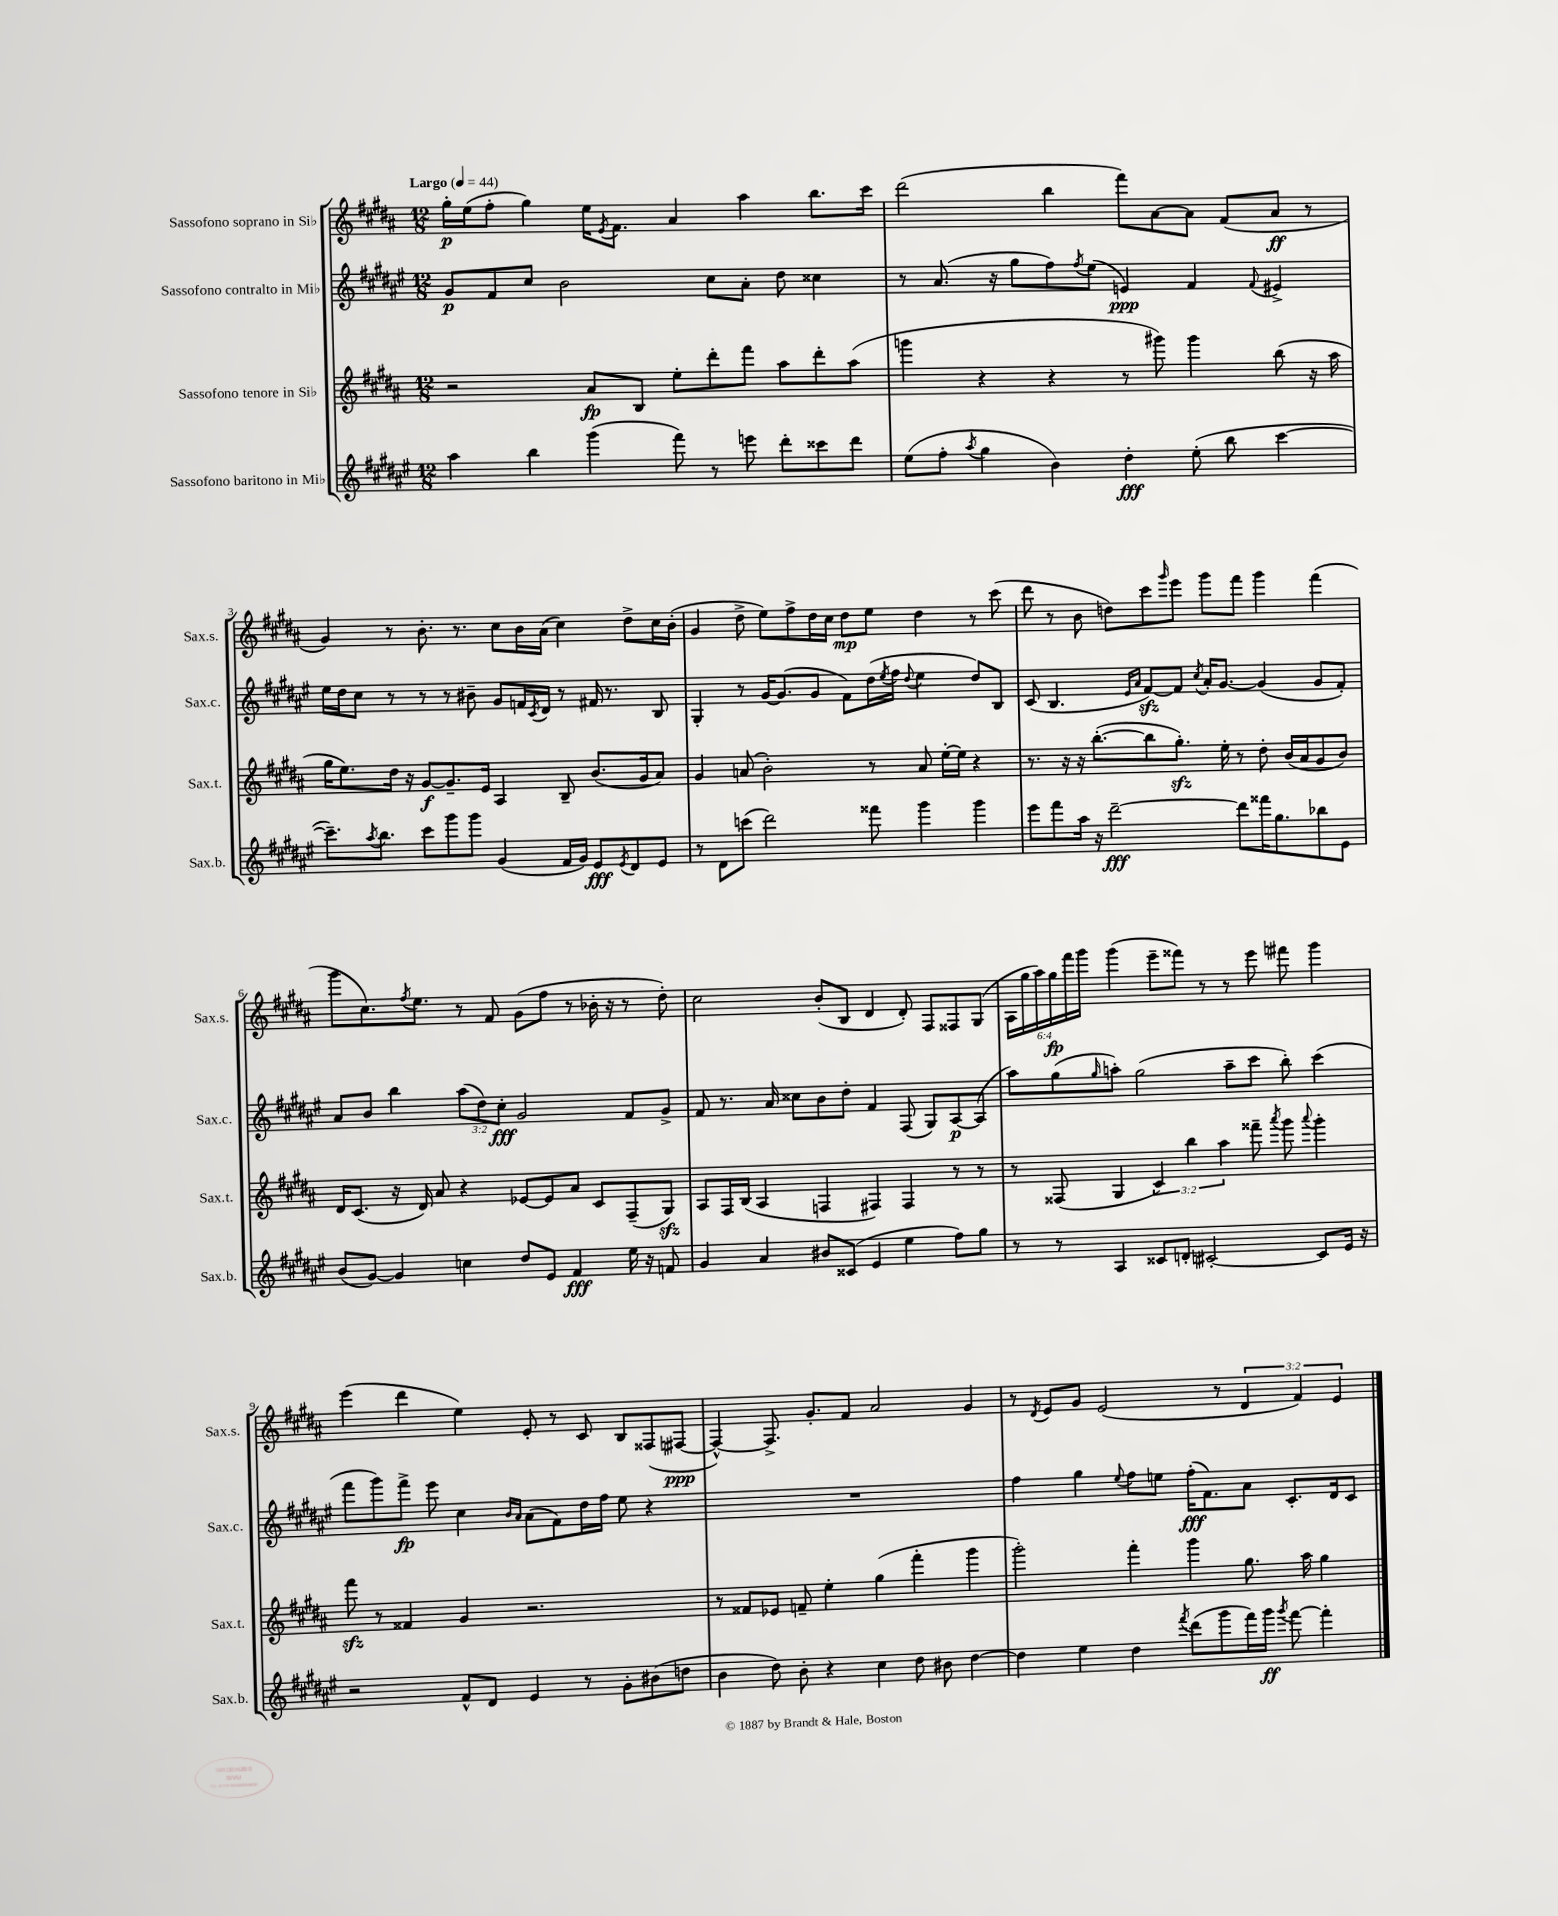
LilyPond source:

<<
\new StaffGroup <<
\new Staff = "s0" \with { instrumentName = "Sassofono soprano in Sib" shortInstrumentName = "Sax.s." } {
    \clef treble \key b \major \numericTimeSignature \time 12/8 \override Staff.TupletNumber.text = #tuplet-number::calc-fraction-text \tempo "Largo" 4 = 44
    gis''16-.\p e''16( fis''8-. gis''4) e''16 \acciaccatura { e'8 } fis'8. ais'4 ais''4 b''8. cis'''16 |
    dis'''2( b''4 fis'''8) ais'8~ ais'8 fis'8( ais'8\ff r8 |
    gis'4) r8 b'8.-. r8. cis''8 b'16 ais'16( cis''4) dis''8-> cis''16 b'16-.( |
    gis'4 dis''8-> e''8) fis''8-> dis''16 cis''16 dis''8\mp e''8 dis''4 r8 cis'''8( |
    dis'''8 r8 b'8 d''8) cis'''8 \grace { gis'''16 } e'''8 gis'''8 fis'''8 gis'''4 fis'''4( |
    gis'''8 cis''8.) \acciaccatura { fis''8 } e''8. r8 fis'8 gis'8( fis''8 r8 bes'16-. r16 r8 dis''8-.) |
    cis''2 b'8-.( b8 dis'4 dis'8-.) fis8 fisis8 gis8( |
    \tuplet 6/4 { ais16 gis''16 ais''16) gis''16\fp fis'''16 gis'''16 } gis'''4( e'''8-- fisis'''8) r8 r8 e'''8 fis'''8 gis'''4 |
    e'''4( dis'''4 e''4) e'8-. r8 cis'8 b8 fisis8( fis8~\ppp |
    fis4~-^) fis8.-> gis'8.-. fis'8 ais'2 gis'4 |
    r8 \acciaccatura { dis'8 } e'8 gis'8 e'2( r8 \tuplet 3/2 { dis'4 fis'4) e'4 } \bar "|." |
}
\new Staff = "s1" \with { instrumentName = "Sassofono contralto in Mib" shortInstrumentName = "Sax.c." } {
    \clef treble \key fis \major \numericTimeSignature \time 12/8 \override Staff.TupletNumber.text = #tuplet-number::calc-fraction-text
    gis'8\p fis'8 cis''8 b'2 cis''8 ais'8-. dis''8 cisis''4 |
    r8 ais'8.( r16 gis''8 fis''8) \acciaccatura { fis''8 } eis''8( e'4\ppp) fis'4 \appoggiatura { fis'8 } eis'4-> |
    eis''16 dis''16 cis''8 r8 r8 r8 bis'8-- gis'8 f'16 \acciaccatura { cis'8 } dis'16 r8 fis'16 r8. b8 |
    gis4-. r8 gis'16~ gis'8.( gis'8 fis'8) dis''16( \acciaccatura { eis''8 } fis''16 \appoggiatura { dis''8 } eis''4 dis''8) b8 |
    cis'8( b4. \grace { eis'16 ais'16 } fis'8~\sfz) fis'8 \acciaccatura { cis''8 } ais'16-. gis'8.~ gis'4( gis'8 fis'8-.) |
    ais'8 b'8 b''4 \tuplet 3/2 { ais''8( dis''8) cis''8-.\fff } gis'2 fis'8 gis'8-> |
    fis'8 r8. ais'16 cisis''8 b'8 dis''8-. fis'4 fis8( gis8) ais8~\p ais8( |
    ais''8) gis''8( \grace { gis''16 } a''8-.) gis''2( a''8-- cis'''8 b''8-.) cis'''4( |
    fis'''8 gis'''8) fis'''8->\fp eis'''8 cis''4 \grace { b'16 ais'16 } ais'8( fis'8) dis''16 fis''16 eis''8 r4 |
    R1. |
    fis''4 gis''4 \appoggiatura { eis''8 } fis''8 e''8 fis''16-.\fff( fis'8.) ais'8 cis'8.-. dis'16 cis'8 \bar "|." |
}
\new Staff = "s2" \with { instrumentName = "Sassofono tenore in Sib" shortInstrumentName = "Sax.t." } {
    \clef treble \key b \major \numericTimeSignature \time 12/8 \override Staff.TupletNumber.text = #tuplet-number::calc-fraction-text
    r2 ais'8\fp b8 e''8-. dis'''8-. fis'''8 ais''8 dis'''8-. ais''8( |
    g'''4 r4 r4 r8 gis'''8) gis'''4 b''8( r16 ais''16 |
    gis''16 e''8.) dis''16 r16 gis'8~\f gis'8.-- e'16 ais4 b8-- b'8.( gis'16 ais'8) |
    gis'4 a'8( b'2-.) r8 a'8 e''16~-. e''16 r4 |
    r8. r16 r16 b''8.~-.( b''8 gis''8.-.\sfz) e''16-. r8 dis''8-. b'16( ais'16 gis'8 b'8) |
    dis'16 cis'8.( r16 dis'16) ais'8 r4 ees'8~ ees'8 ais'8 cis'8 fis8--( gis8\sfz) |
    ais8 fis16 b16( ais4 f4 fis4) fis4 r8 r8 |
    r8 fisis8( gis4 \tuplet 3/2 { cis'4) b''4 ais''4 } fisis'''8-- \acciaccatura { ais'''8 } gis'''8 \appoggiatura { ais'''8 } gis'''4-. |
    fis'''8\sfz r8 fisis'4 gis'4 r2. |
    r8 fisis'8 ees'8 f'8-- e''4-. gis''4( fis'''4-. gis'''4 |
    gis'''2-.) fis'''4-. gis'''4 gis''8. ais''16 gis''4 \bar "|." |
}
\new Staff = "s3" \with { instrumentName = "Sassofono baritono in Mib" shortInstrumentName = "Sax.b." } {
    \clef treble \key fis \major \numericTimeSignature \time 12/8
    ais''4 b''4 gis'''4( fis'''8) r8 e'''8 dis'''8-. cisis'''8 dis'''8 |
    eis''8( fis''8-. \acciaccatura { ais''8 } gis''4 b'4) dis''4-.\fff eis''8-.( b''8 cis'''4~ |
    cis'''8.--) \acciaccatura { ais''8 } b''8. cis'''8 gis'''8 gis'''8 gis'4( fis'16 gis'16) eis'8\fff \acciaccatura { eis'8 } dis'8 eis'8 |
    r8 dis'8 c'''8( dis'''2) fisis'''8 gis'''4 gis'''4 |
    eis'''8 fis'''8 ais''16 r16 dis'''2~--\fff dis'''8 fisis'''16 gis''8. bes''8 eis'8 |
    b'8( gis'8~) gis'4 c''4 dis''8 eis'8 fis'4\fff eis''16 r16 f'8 |
    gis'4 ais'4 bis'8 cisis'8( eis'4 eis''4 fis''8) gis''8 |
    r8 r8 ais4 cisis'8 d'8-. cis'2~-. cis'8 eis'16 r16 |
    r2 fis'8-^ dis'8 eis'4 r8 gis'8-. bis'8( d''8 |
    b'4 dis''8) b'8-. r4 cis''4 dis''8 bis'8 dis''4~ |
    dis''4 eis''4 dis''4 \acciaccatura { fis'''8 } dis'''8( gis'''8 fis'''16) gis'''16\ff \acciaccatura { gis'''8 } fis'''8~ fis'''4-. \bar "|." |
}
>>
>>
